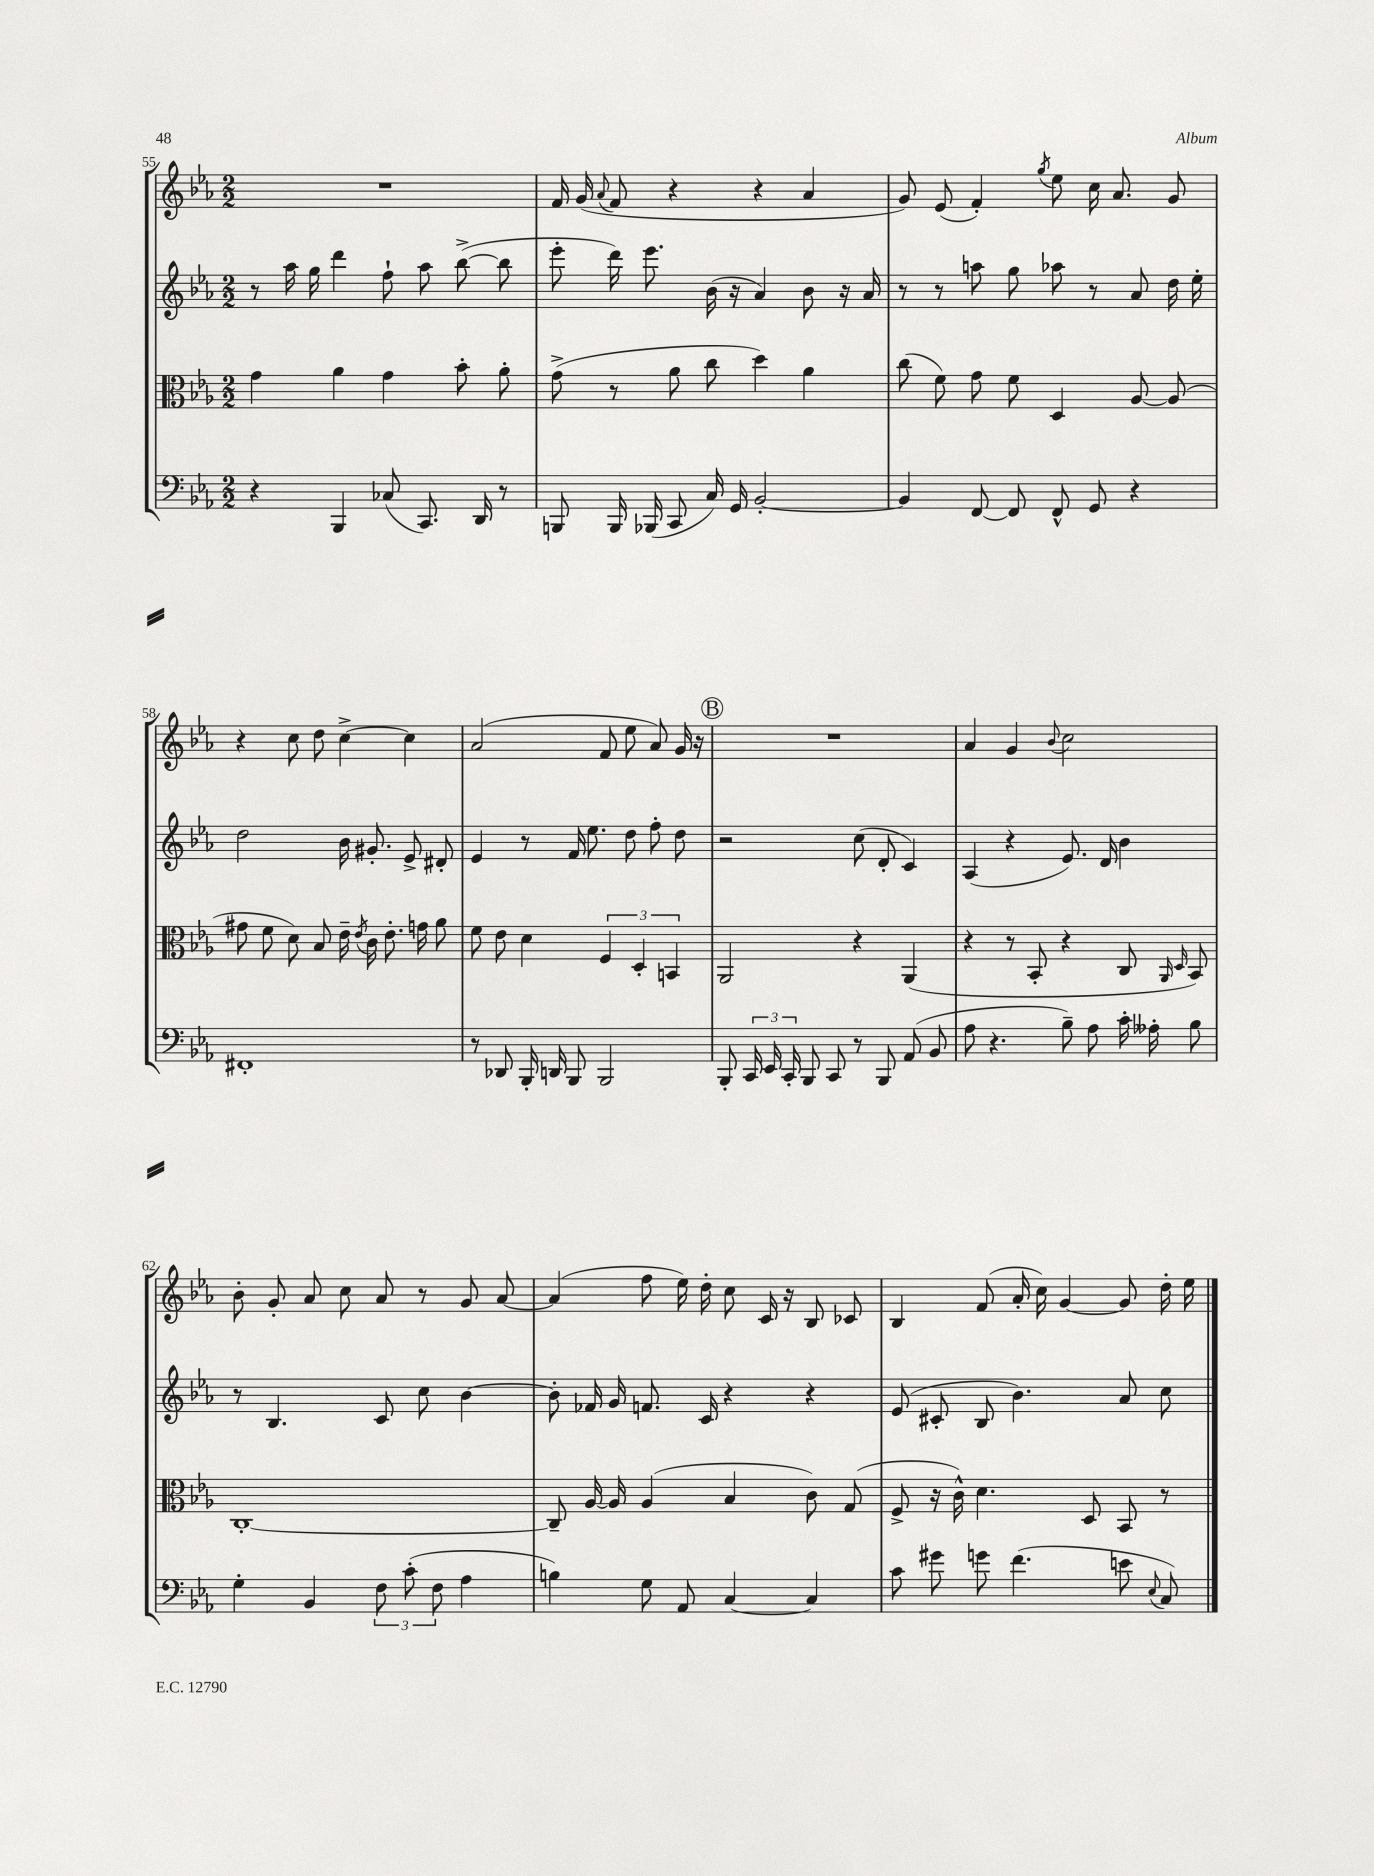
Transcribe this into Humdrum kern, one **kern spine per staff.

**kern	**kern	**kern	**kern
*staff4	*staff3	*staff2	*staff1
*clefF4	*clefC3	*clefG2	*clefG2
*k[b-e-a-]	*k[b-e-a-]	*k[b-e-a-]	*k[b-e-a-]
*M2/2	*M2/2	*M2/2	*M2/2
4r	4g	8r	1r
.	.	16aa-	.
.	.	16gg	.
4BBB-	4a-	4ddd	.
(8C-	4g	8ff`	.
8.CC)	.	8aa-	.
.	8b-'	([8bb-^	.
16DD	.	.	.
8r	8a-'	8bb-]	.
=	=	=	=
8BBB	(8g^	8eee-'	16f
.	.	.	(16g
.	.	.	8qqa-
16BBB	8r	16ddd)	8f
(16BBB-	.	8.eee-	.
8CC	8a-	.	4r
16C)	8cc	(16b-	.
16GG	.	16r	.
[2BB-'	4dd)	4a-)	4r
.	4a-	8b-	4a-
.	.	16r	.
.	.	16a-	.
=	=	=	=
4BB-]	(8cc	8r	8g)
.	8f)	8r	(8e-
[8FF	8g	8aa	4f')
8FF]	8f	8gg	.
.	.	.	8qgg
8FF^^	4D	8aa-	8ee-
8GG	.	8r	16cc
.	.	.	8.a-
4r	[8A-	8a-	.
.	(8A-]	16dd	8g
.	.	16ee-'	.
=	=	=	=
1FF#'	8g#	2dd	4r
.	8f	.	.
.	8d)	.	8cc
.	8B-	.	8dd
.	16e-~	16b-	[4cc^
.	8qe-	.	.
.	16c	8.g#'	.
.	8.e-'	.	.
.	.	8e-^	4cc]
.	16g	.	.
.	8a-	8d#'	.
=	=	=	=
8r	8f	4e-	(2a-
8DD-	8e-	.	.
16BBB-'	4d	8r	.
16DD	.	.	.
8BBB-	.	16f	.
.	.	8.ee-	.
2BBB-	6F	.	8f
.	.	8dd	8ee-
.	6D'	.	.
.	.	8ff'	8a-)
.	6BB	.	.
.	.	8dd	16g
.	.	.	16r
=	=	=	=
8BBB-'	2AA-	2r	1r
24CC	.	.	.
24EE-	.	.	.
24CC'	.	.	.
8BBB-	.	.	.
8CC	.	.	.
8r	4r	(8cc	.
8BBB-	.	8d'	.
(8AA-	(4AA-	4c)	.
8BB-	.	.	.
=	=	=	=
8A-	4r	(4A-	4a-
4.r	.	.	.
.	8r	4r	4g
.	8BB-'	.	.
.	.	.	8qqb-
8B-~)	4r	8.e-)	2cc
8A-	.	.	.
.	.	16d	.
16c'	8C	4b-	.
16A--'	.	.	.
.	16qqAA-	.	.
.	16qqD	.	.
8B-	8BB-)	.	.
=	=	=	=
4G'	[1C'	8r	8b-'
.	.	4.B-	8g'
4BB-	.	.	8a-
.	.	.	8cc
12F	.	8c	8a-
(12c'	.	.	.
.	.	8cc	8r
12F	.	.	.
4A-	.	[4b-	8g
.	.	.	[8a-
=	=	=	=
4B)	8C~]	8b-']	(4a-]
.	[16A-	16f-	.
.	16A-]	16g	.
8G	(4A-	8.f	8ff
8AA-	.	.	16ee-)
.	.	16c	16dd'
[4C	4B-	4r	8cc
.	.	.	16c
.	.	.	16r
4C]	8c)	4r	8B-
.	(8G	.	8c-
=	=	=	=
8c	8F^	(8e-	4B-
8g#	16r	8c#'	.
.	16c^^)	.	.
8g	4.d	8B-	(8f
(4.f	.	4.b-)	16a-'
.	.	.	16cc)
.	.	.	[4g
.	8D	.	.
8e	8BB-	8a-	8g]
8qqE-	.	.	.
8C)	8r	8cc	16dd'
.	.	.	16ee-
==	==	==	==
*-	*-	*-	*-
